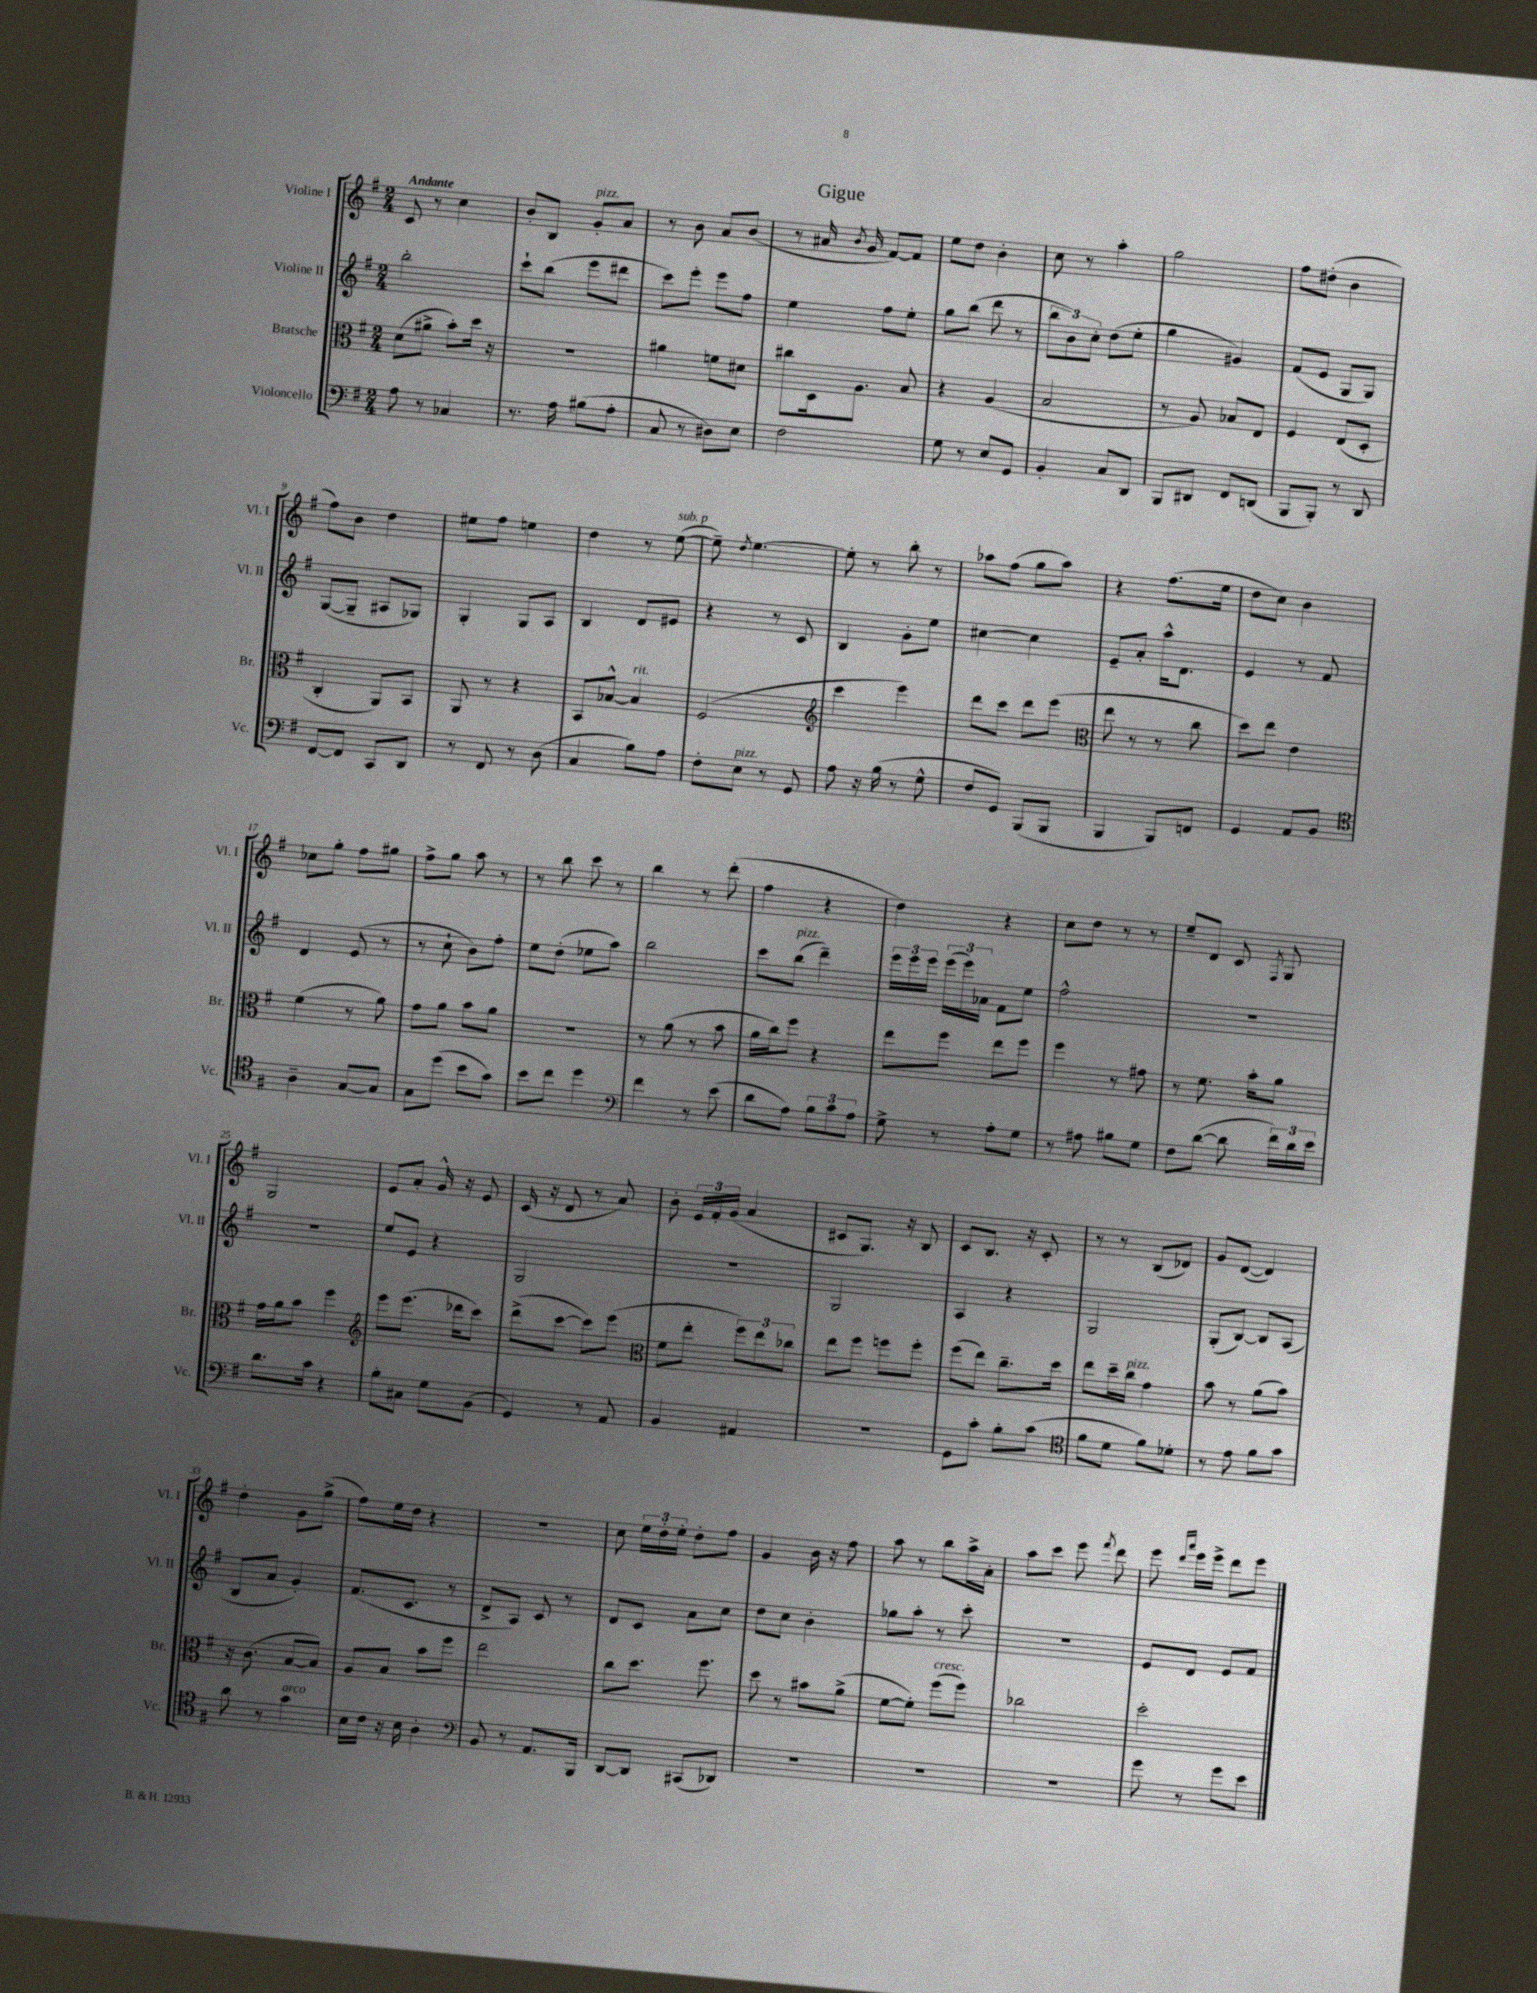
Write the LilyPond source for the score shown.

\header { title = "Gigue" }
<<
\new StaffGroup <<
\new Staff = "s0" \with { instrumentName = "Violine I" shortInstrumentName = "Vl. I" } {
    \clef treble \key g \major \numericTimeSignature \time 2/4 \tempo "Andante"
    \autoBeamOff c'8 r8 c''4 |
    b'8[-. b8] g'8[-.^\markup { \italic "pizz." } a'8] |
    r8 b'8 a'8[ b'8]( |
    r8 ais'16 \acciaccatura { b'8 } g'16 fis'8[~) fis'8] |
    e''8[ d''8] b'4-. |
    c''8 r8 a''4-. |
    g''2 |
    fis''8[ dis''8]-.( b'4 |
    fis''8[) b'8] d''4 |
    eis''8[ fis''8] e''4 |
    d''4 r8 e''8~^\markup { \italic "sub. p" }( |
    e''8--) \acciaccatura { d''8 } e''4.~ |
    e''8-. r8 b''8-. r8 |
    aes''8[ fis''8]( g''8[ aes''8]) |
    r4 fis''8.[( e''16] |
    d''8[ c''8]) b'4 |
    ces''8[ g''8]-. fis''8[ gis''8] |
    fis''8[-> g''8] a''8 r8 |
    r8 b''8 c'''8 r8 |
    b''4 r8 d'''8-.( |
    fis''4 r4 |
    d''4) r4 |
    c''8[ d''8] r8 r8 |
    e''8[-- d'8] c'8 \acciaccatura { fis8 } g8 |
    g2 |
    e'8[ a'8]-. g'16-^ r16 e'8 |
    c'16( r16 d'8 r8 a'8) |
    b'8-. \tuplet 3/2 { e'16[ fis'16-. g'16]( } a'4 |
    cis'8[ g8.]) r16 b8 |
    c'8[ b8.] r16 c'8-. |
    r8 r8 b8[( des'8]) |
    g'8[ d'8]~( d'4) |
    d''4-. g'8[ g''8]->( |
    fis''8[) e''16 d''16] r4 |
    R2 |
    c''8 \tuplet 3/2 { e''16[ d''16-. e''16]-. } d''8[-. fis''8] |
    g'4 b'16 r16 fis''8 |
    a''8 r8 b''8[ a''16-> a'16]-. |
    a''8[ c'''8] e'''8 \acciaccatura { fis'''8 } d'''8 |
    e'''8 \grace { d'''16[ a'''16] } e'''16[ e'''16]-> d'''8[ e'''8] \bar "|." |
}
\new Staff = "s1" \with { instrumentName = "Violine II" shortInstrumentName = "Vl. II" } {
    \clef treble \key g \major \numericTimeSignature \time 2/4
    \autoBeamOff b''2-. |
    c'''8[-! b''8]( e'''8[ dis'''8] |
    c'''8[) e'''8]-. e'''8[ fis''8] |
    e''4 fis''8[ e''8]-. |
    g''8[ b''8]( d'''8 r8 |
    \tuplet 3/2 { b''8[ b'8) c''8]-. } d''8[( e''8]-. |
    g''4 gis'4) |
    fis'8[( e'8] g8[ g8]) |
    g8[~( g8]-- ais8[ ges8]) |
    g4-. g8[ a8] |
    b4 d'8[ eis'8] |
    r4 r8 c'8 |
    b4 g'8[-. e''8] |
    cis''4~ cis''4 |
    e'8[-- a'8]-. a''16[-^ d'8.] |
    e'4 r8 fis'8 |
    d'4 e'8( r8 |
    r8 c''8-! b'8[) fis''8]-. |
    e''8[ d''8]-.( ees''8[ a''8]) |
    b''2 |
    c'''8[ b''8]^\markup { \italic "pizz." }( d'''4--) |
    \tuplet 3/2 { e'''16[ e'''16 e'''16] } \tuplet 3/2 { e'''16[( e'''16) aes'16] } fis'8[ e''8] |
    fis''2-^ |
    R2 |
    R2 |
    e''8[ e'8] r4 |
    g2 |
    R2 |
    g2 |
    a4 r4 |
    g2 |
    g8[-.( b8]~) b8[ a8]( |
    b8[ a'8] g'4-.) |
    fis'8.[( c'8.] r8 |
    d'8[-> a8]) c'8 r8 |
    d'8[ c'8] a'8[ c''8] |
    d''8[ c''8] b'4-. |
    ges''8[ a''8]-. r8 c'''8-. |
    r2 |
    e'8[ d'8] e'8[ fis'8] \bar "|." |
}
\new Staff = "s2" \with { instrumentName = "Bratsche" shortInstrumentName = "Br." } {
    \clef alto \key g \major \numericTimeSignature \time 2/4
    \autoBeamOff d'8[( ais'8]-> b'8[-.) d''16] r16 |
    R2 |
    ais'4 f'8[ dis'8] |
    cis''8[ d16 a8.] b8 |
    r4 a4( |
    b2 |
    r8 a8) bes8[ e8] |
    fis4 e8[( d8]-. |
    c4-. a,8[) b,8] |
    a,8 r8 r4 |
    b,8[ bes8]~-^ bes4^\markup { \italic "rit." } |
    fis2( |
    \clef treble c'''4 e'''4) |
    d'''8[ c'''8] d'''8[ e'''8]( |
    \clef alto e''8 r8 r8 c''8 |
    d''8[) e''8] e'4 |
    fis'4( r8 a'8) |
    g'8[ a'8] b'8[ a'8] |
    R2 |
    r8 a'8( r8 b'8 |
    a'16[ c''16) fis''8] r4 |
    e''8[ fis''8] e''8[ fis''8] |
    fis''4 r8 gis'8 |
    r8 fis'8. b'16[-. a'8] |
    g'16[ a'16 b'8] fis''4 |
    \clef treble e'''8[ e'''8.]( des'''16[ c'''8]) |
    d'''8[->( c'''8]~ c'''8[) e'''8]( |
    \clef alto fis'8[ e''8]-. \tuplet 3/2 { fis''8[) e''8 ces''8] } |
    e''8[ fis''8] f''8[ f''8]-. |
    fis''8[( e''8]) c''8.[-- d''16] |
    e''8[ d''16-- c''16]^\markup { \italic "pizz." } g'4 |
    b'8 r8 a'8[( b'8]) |
    r16 c'8.( b8[~ b8]) |
    a8[ b8] b'8[ fis''8] |
    e''2 |
    c''8[ d''8.] fis''8. |
    d''8 r8 bis'8[ a'8]->( |
    fis'8[~ fis'8]-.) fis''8[^\markup { \italic "cresc." }( fis''8]) |
    ces''2 |
    d''2-. \bar "|." |
}
\new Staff = "s3" \with { instrumentName = "Violoncello" shortInstrumentName = "Vc." } {
    \clef bass \key g \major \numericTimeSignature \time 2/4
    \autoBeamOff a8 r8 ces4 |
    r8. a16 bis8[( a8]-. |
    c8 r8 dis8[) e8] |
    fis2 |
    g8 r8 e8[ g,8] |
    b,4-. c8[ d,8] |
    b,,8[ dis,8] fis,8[ d,8]( |
    b,,8[ b,,8]-.) r8 d,8 |
    fis,8[~ fis,8] c,8[ d,8] |
    r8 fis,8 r8 d8( |
    c4 b8[) a8] |
    fis8[-. e8]^\markup { \italic "pizz." } r8 g,8 |
    a8 r16 b16( r8 g8-^ |
    fis8[ g,8]) b,,8[( b,,8] |
    b,,4 b,,8[) f,8] |
    g,4 a,8[ b,8] |
    \clef tenor a4-- g8[~ g8] |
    g8[ d''8]( b'8[ g'8]) |
    b'8[ c''8] d''4 |
    \clef bass fis'4 r8 e'8( |
    d'8[ a8]) \tuplet 3/2 { b8[ c'8 a8] } |
    g8-> r8 a8[-. g8] |
    r8 ais8 bis8[ g8] |
    fis8[ d'8]~( d'8 \tuplet 3/2 { fis'16[) d'16 e'16] } |
    d'8.[ c'16] r4 |
    b8[-. cis8] g8[ b,8]( |
    g,4) r8 a,8 |
    b,4 ais,4 |
    R2 |
    g,8[ c'8]-. b8[-. c'8]( |
    \clef tenor fis'8[ d'8] fis'8[) des'8]-. |
    r8 e'8 fis'8[ g'8] |
    a'8 r8 g'4^\markup { \italic "arco" } |
    b16[ c'16] r16 b16 a4-. |
    \clef bass b,8 r8 a,8.[ b,,16] |
    d,8[~ d,8] cis,8[( des,8]) |
    R2 |
    R2 |
    R2 |
    g'8 r8 g'8[ e'8] \bar "|." |
}
>>
>>
